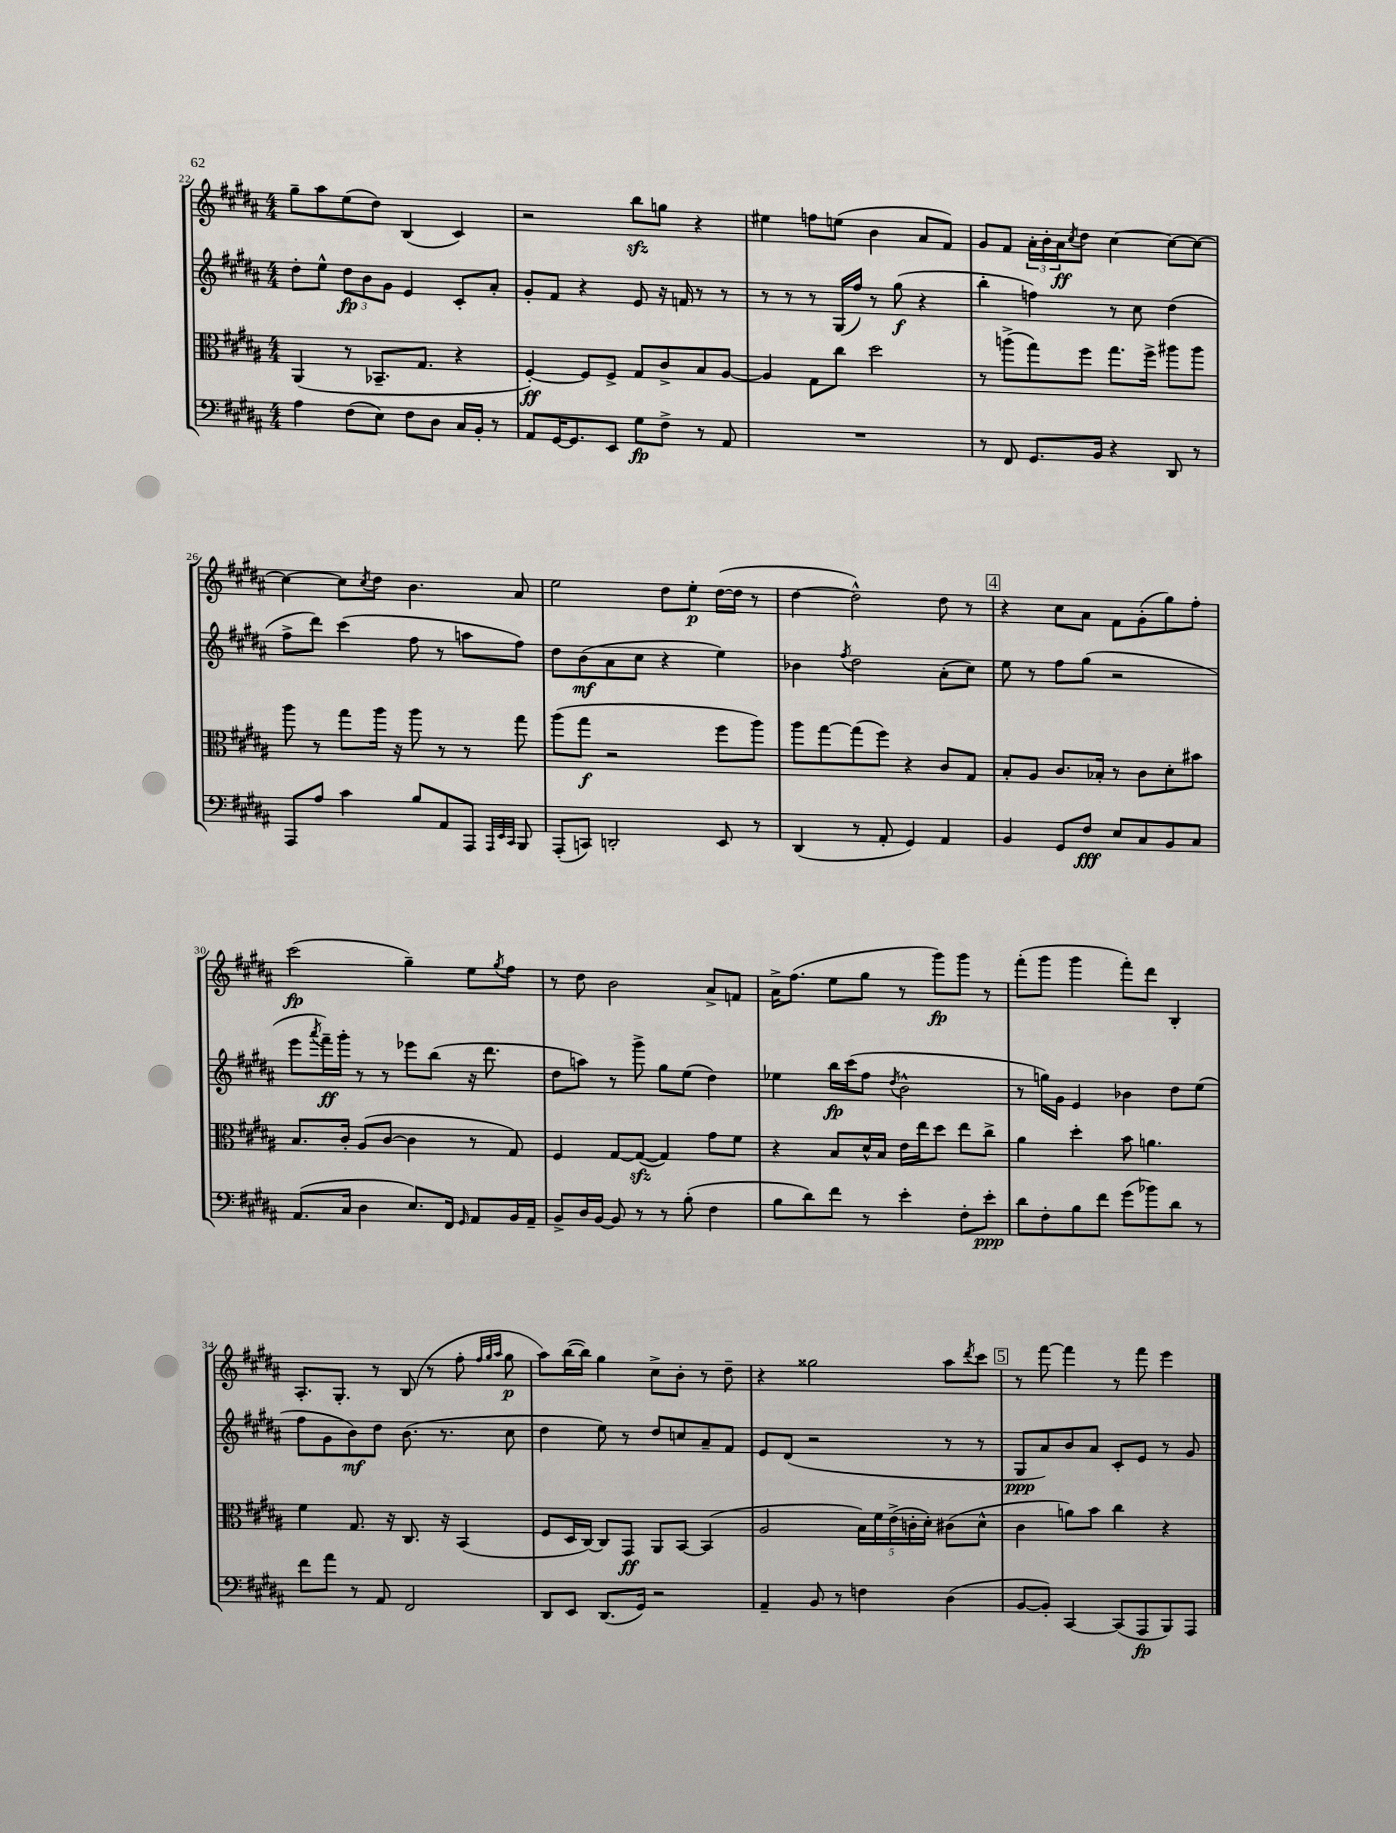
<<
\new StaffGroup <<
\new Staff = "s0" {
    \clef treble \key b \major \numericTimeSignature \time 4/4
    gis''8-- ais''8 e''8( dis''8) b4( cis'4) |
    r2 b''8\sfz g''8 r4 |
    eis''4 f''8 e''8( b'4 ais'8 fis'8) |
    gis'8 fis'8 \tuplet 3/2 { ais'16-. b'16-. ais'16\ff } \acciaccatura { cis''8 } dis''8 cis''4~ cis''8~ cis''8~ |
    cis''4~ cis''8 \acciaccatura { cis''8 } dis''8 b'4. ais'8 |
    e''2 dis''8 e''8-.\p dis''16~( dis''16 r8 |
    dis''4~ dis''2-^) dis''8 r8 |
    \mark \markup { \box "4" } r4 cis''8 ais'8 fis'8 gis'8-.( gis''8) fis''8-. |
    cis'''2\fp( gis''4--) e''8 \acciaccatura { gis''8 } fis''8 |
    r8 dis''8 b'2 ais'8-> f'8 |
    ais'16-> fis''8.( e''8 gis''8 r8 gis'''8\fp) gis'''8 r8 |
    fis'''8-.( gis'''8 gis'''4 fis'''8-.) dis'''8 b4-. |
    ais8.-. gis8.-. r8 b8( r8 fis''8-. \grace { fis''32 gis''32 ais''32 } gis''8\p |
    ais''8) b''16~( b''16) gis''4 cis''8-> b'8-. r8 dis''8-- |
    r4 gisis''2 ais''8 \acciaccatura { dis'''8 } cis'''8 |
    \mark \markup { \box "5" } r8 fis'''8~ fis'''4 r8 fis'''8 e'''4 \bar "|." |
}
\new Staff = "s1" {
    \clef treble \key b \major \numericTimeSignature \time 4/4
    dis''8-. e''8-^ \tuplet 3/2 { dis''8\fp b'8 gis'8 } e'4 cis'8-. ais'8-. |
    gis'8-. fis'8 r4 e'8 r16 f'16 r8 r8 |
    r8 r8 r8 gis16( fis''16) r8 gis''8\f( r4 |
    b''4-. f''4) r8 cis''8 dis''4( |
    fis''8-> dis'''8) cis'''4( fis''8 r8 a''8 fis''8) |
    dis''8 b'8\mf( ais'8 cis''8 r4 e''4) |
    bes'4 \acciaccatura { fis''8 } dis''2 ais'8-.( cis''8) |
    \mark \markup { \box "4" } e''8 r8 fis''8 gis''8( r2 |
    e'''8 \acciaccatura { ais'''8 } fis'''16--\ff) gis'''16-. r8 r8 ees'''8 b''8( r16 dis'''8. |
    dis''8 a''8) r8 gis'''8-> gis''8 e''8( dis''4) |
    ees''4 b''16\fp cis'''16( fis''8 \acciaccatura { dis''8 } b'2-^ |
    r8 g''16) gis'16 e'4 bes'4 dis''8 e''8( |
    fis''8 gis'8 b'8\mf) dis''8 b'8.( r8. cis''8 |
    dis''4 e''8) r8 dis''8 c''8 ais'8-- fis'8 |
    e'8 dis'8( r2 r8 r8 |
    \mark \markup { \box "5" } gis8\ppp ais'8) b'8 ais'8 cis'8-. e'8 r8 gis'8 \bar "|." |
}
\new Staff = "s2" {
    \clef alto \key b \major \numericTimeSignature \time 4/4
    ais,4( r8 bes,8.-- gis8. r4 |
    fis4~-.\ff) fis8 fis8-> gis8 cis'8-> b8 ais8~ |
    ais4 gis8 cis''8 dis''2 |
    r8 a''8->( gis''8) fis''8 gis''8. fis''16-> ais''8 ais''8 |
    ais''8 r8 gis''8 ais''16 r16 ais''8 r8 r8 gis''8 |
    ais''8( gis''8\f r2 fis''8 ais''8) |
    ais''8 gis''8~ gis''8( fis''8) r4 cis'8 gis8 |
    \mark \markup { \box "4" } b8-. ais8 cis'8. bes16-. r8 cis'8 dis'8-. bis'8 |
    b8. cis'16-. ais8( cis'8~ cis'4 r8 gis8) |
    fis4 gis8~ gis8~\sfz( gis4) gis'8 fis'8 |
    r4 b8 dis'16-^ b16 e'16 e''16 dis''8 e''8 cis''8-> |
    ais'4 dis''4-. b'8 a'4. |
    fis'4 gis8. r16 cis8. r16 b,4( |
    fis8 dis16 cis16~) cis8 gis,8\ff ais,8 b,8~ b,4( |
    ais2 \tuplet 5/4 { b16) fis'16 e'16->( c'16-. dis'16-.) } cis'8( dis'8-^ |
    \mark \markup { \box "5" } cis'4 a'8) b'8 cis''4 r4 \bar "|." |
}
\new Staff = "s3" {
    \clef bass \key b \major \numericTimeSignature \time 4/4
    ais4 fis8( e8) fis8 dis8 cis16 b,16-. r8 |
    ais,8 gis,16~ gis,8. e,8 gis8\fp fis8-> r8 ais,8 |
    R1 |
    r8 fis,8 gis,8. b,16 r4 dis,8 r8 |
    ais,,8 ais8 cis'4 b8 ais,8 ais,,8 \grace { ais,,32 e,32 cis,32 } b,,8 |
    ais,,8-.( c,8) d,2-. e,8 r8 |
    dis,4( r8 ais,8-. gis,4) ais,4 |
    \mark \markup { \box "4" } b,4 gis,8 fis8\fff e8 cis8 b,8 cis8 |
    ais,8.( cis16 dis4 e8.) fis,16 \grace { gis,16 } ais,8 b,16 ais,16-- |
    b,8-> dis16 b,16~ b,8 r8 r8 b8-.( fis4 |
    b8 dis'8) fis'8 r8 e'4-. fis8-. e'8-.\ppp |
    dis'8 fis8-. b8 fis'8 gis'8( bes'8) dis'8 r8 |
    fis'8 ais'8 r8 ais,8 fis,2 |
    dis,8 e,8 dis,8.( gis,16) r2 |
    ais,4-- b,8 r8 f4 dis4( |
    \mark \markup { \box "5" } b,8~ b,8-.) cis,4~ cis,8( ais,,8\fp b,,8) ais,,8 \bar "|." |
}
>>
>>
\layout { \context { \Score currentBarNumber = #22 } }
